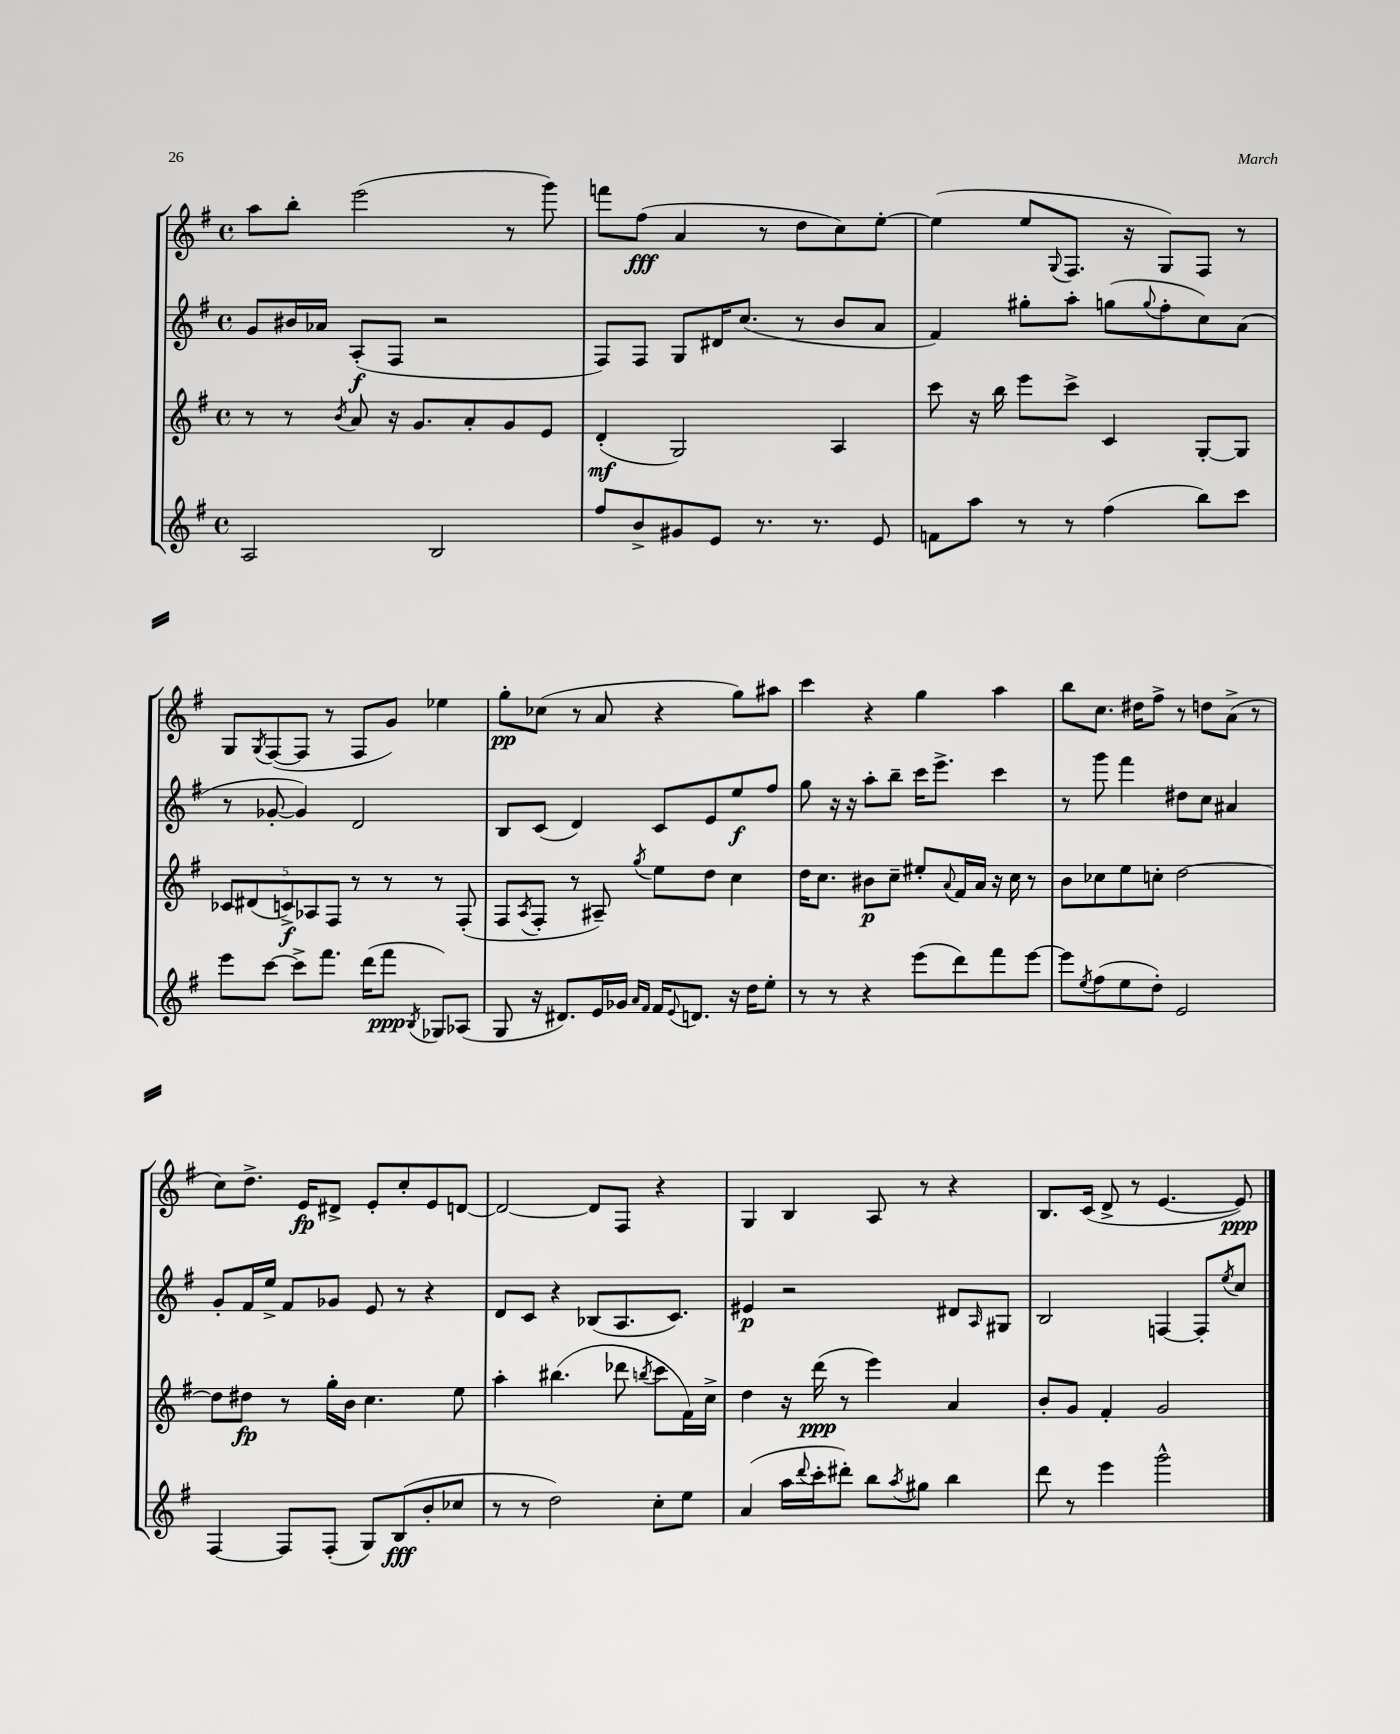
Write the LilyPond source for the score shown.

<<
\new StaffGroup <<
\new Staff = "s0" {
    \clef treble \key g \major \defaultTimeSignature \time 4/4
    a''8 b''8-. e'''2( r8 g'''8) |
    f'''8 fis''8\fff( a'4 r8 d''8 c''8) e''8~-. |
    e''4( e''8 \appoggiatura { g8 } fis8. r16 g8) fis8 r8 |
    g8 \acciaccatura { g8 } fis8~( fis8 r8 fis8 g'8) ees''4 |
    g''8-.\pp ces''8( r8 a'8 r4 g''8) ais''8 |
    c'''4 r4 g''4 a''4 |
    b''8 c''8. dis''16 fis''8-> r8 d''8 a'8->( r8 |
    c''8) d''8.-> e'16\fp dis'8-> e'8-. c''8-. e'8 d'8~ |
    d'2~ d'8 fis8 r4 |
    g4 b4 a8 r8 r4 |
    b8. c'16( d'8-> r8 e'4.~ e'8\ppp) \bar "|." |
}
\new Staff = "s1" {
    \clef treble \key g \major \defaultTimeSignature \time 4/4
    g'8 bis'16 aes'16 a8-.\f( fis8 r2 |
    fis8) fis8 g8 dis'16 c''8.( r8 b'8 a'8 |
    fis'4) gis''8-. a''8-. g''8( \appoggiatura { g''8 } fis''8-. c''8) a'8( |
    r8 ges'8~-. ges'4) d'2 |
    b8 c'8( d'4) c'8 e'8 e''8\f fis''8 |
    g''8 r16 r16 a''8-. b''8-- c'''16 e'''8.-> c'''4 |
    r8 g'''8 fis'''4 dis''8 c''8 ais'4 |
    g'8-. fis'16 e''16-> fis'8 ges'8 e'8 r8 r4 |
    d'8 c'8 r4 bes8( a8. c'8.) |
    eis'4\p r2 dis'8 \grace { a16 } gis8 |
    b2 f4~ f8-. \acciaccatura { e''8 } c''8 \bar "|." |
}
\new Staff = "s2" {
    \clef treble \key g \major \defaultTimeSignature \time 4/4
    r8 r8 \acciaccatura { b'8 } a'8 r16 g'8. a'8-. g'8 e'8 |
    d'4-.\mf( g2) a4 |
    c'''8 r16 b''16 e'''8 c'''8-> c'4 g8~-. g8 |
    \tuplet 5/4 { ces'8 dis'8( c'8->\f) aes8 fis8 } r8 r8 r8 fis8-.( |
    fis8 \acciaccatura { a8 } fis8-. r8 ais8--) \acciaccatura { g''8 } e''8 d''8 c''4 |
    d''16 c''8. bis'8\p c''8-- eis''8-. \appoggiatura { a'8 } fis'16 a'16 r16 c''16 r8 |
    b'8 ces''8 e''8 c''8-. d''2~ |
    d''8 dis''8\fp r8 g''16-. b'16 c''4. e''8 |
    a''4-. bis''4.( des'''8 \acciaccatura { b''8 } c'''8 fis'16) c''16-> |
    d''4 r16 d'''16\ppp( r8 e'''4) a'4 |
    b'8-. g'8 fis'4-. g'2 \bar "|." |
}
\new Staff = "s3" {
    \clef treble \key g \major \defaultTimeSignature \time 4/4
    a2 b2 |
    fis''8 b'8-> gis'8 e'8 r8. r8. e'8 |
    f'8 a''8 r8 r8 fis''4( b''8) c'''8 |
    e'''8 c'''8~ c'''8-> fis'''8. d'''16( fis'''8\ppp \acciaccatura { b8 } ges8) aes8( |
    g8 r16 dis'8.) e'16 ges'16 \grace { a'16 fis'16 } fis'16 \appoggiatura { e'8 } d'8. r16 d''16 e''8-. |
    r8 r8 r4 e'''8( d'''8) fis'''8 e'''8~ |
    e'''8 \acciaccatura { e''8 } fis''8( e''8 d''8-.) e'2 |
    fis4~ fis8 fis8-.( g8) b8\fff( b'8-. ces''8 |
    r8 r8 d''2) c''8-. e''8 |
    a'4( a''16 \appoggiatura { d'''8 } c'''16-. dis'''8-.) b''8 \acciaccatura { a''8 } gis''8 b''4 |
    d'''8 r8 e'''4 g'''2-^ \bar "|." |
}
>>
>>
\layout { \context { \Score \remove "Bar_number_engraver" } }
